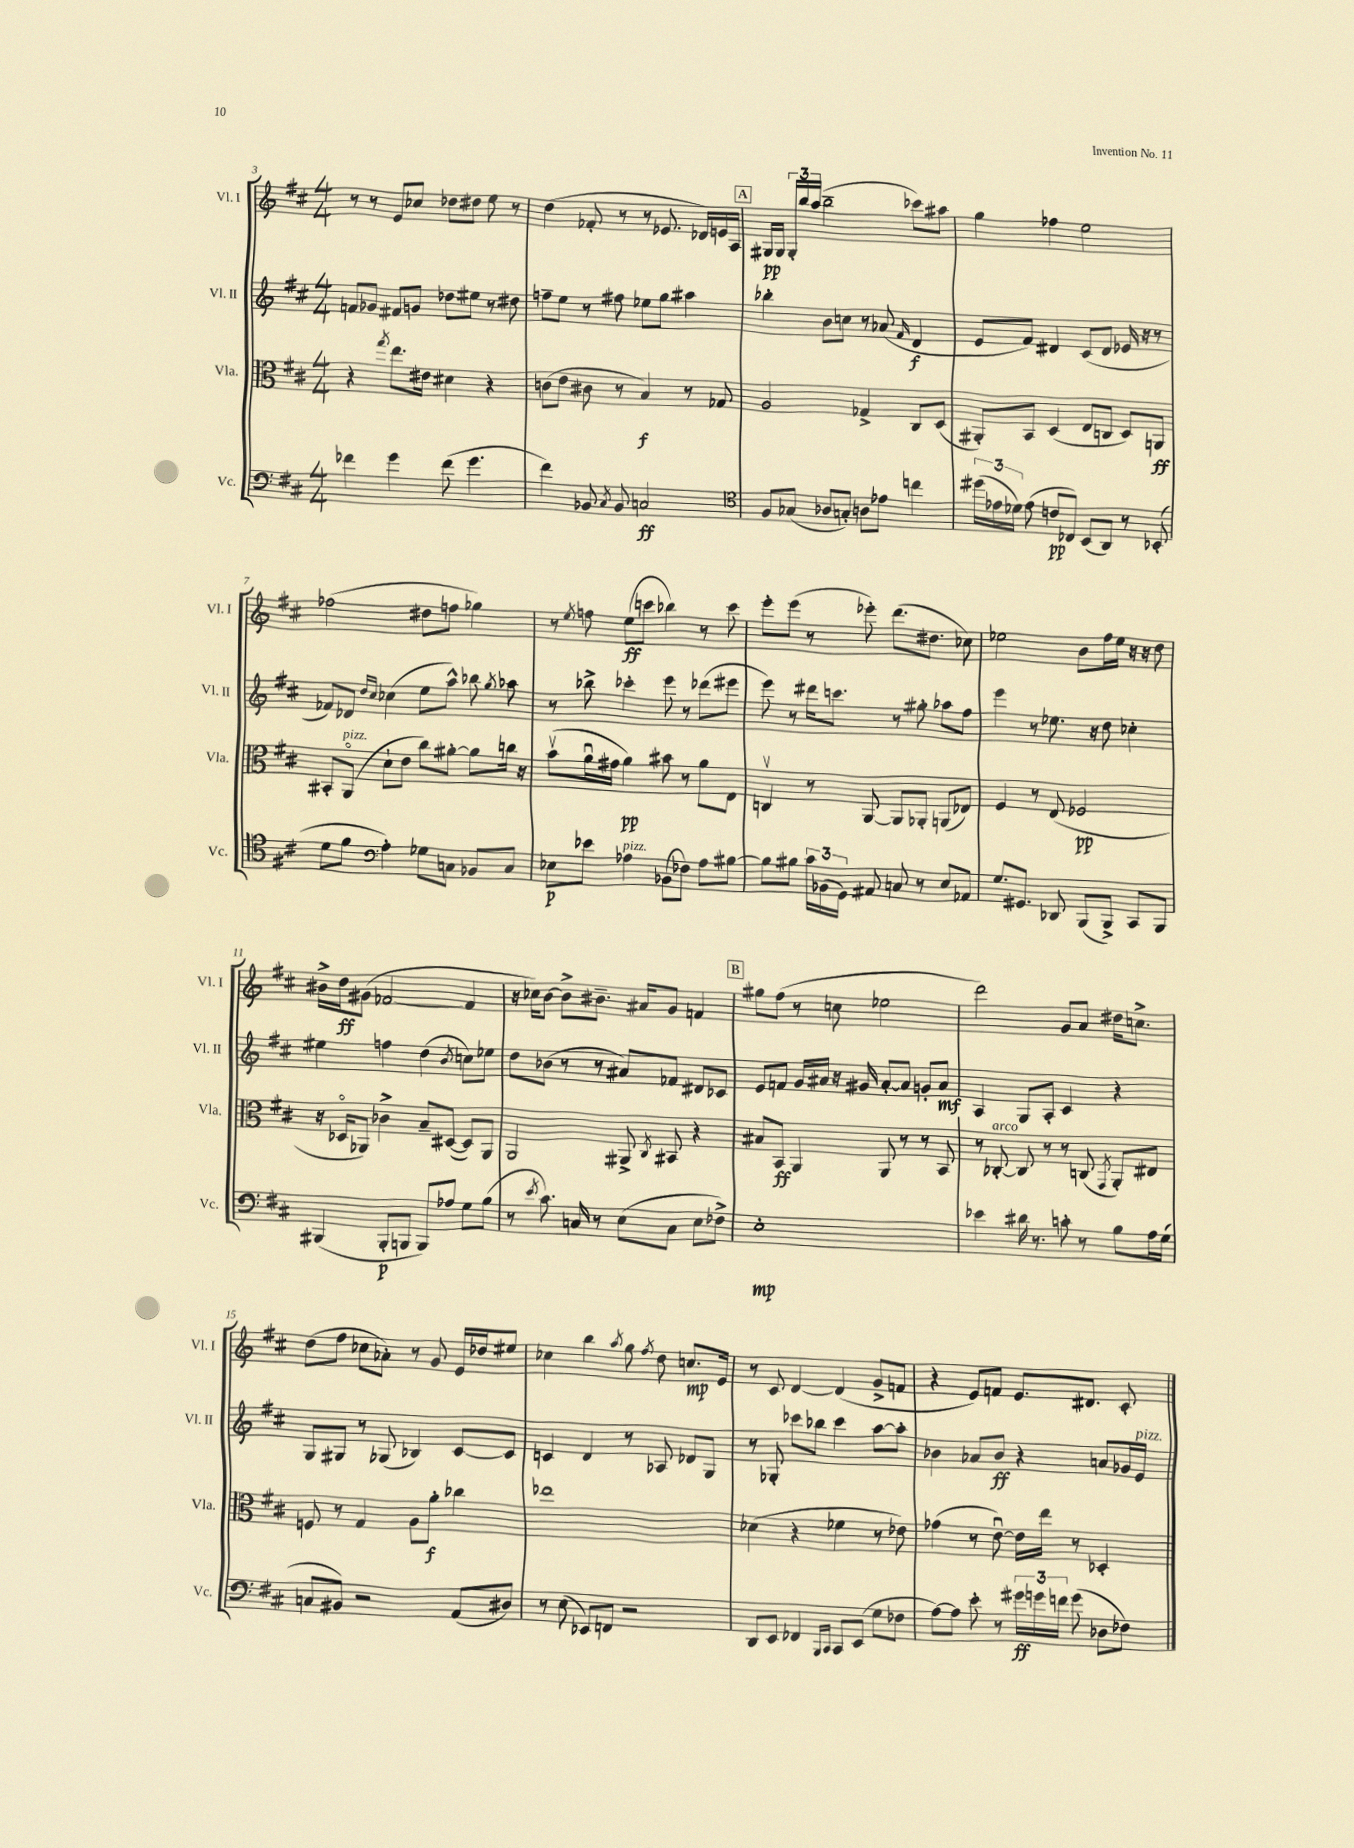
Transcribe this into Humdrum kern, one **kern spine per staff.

**kern	**dynam	**kern	**dynam	**kern	**dynam	**kern	**dynam
*part4	*part4	*part3	*part3	*part2	*part2	*part1	*part1
*staff4	*staff4	*staff3	*staff3	*staff2	*staff2	*staff1	*staff1
*I"Vc.	*	*I"Vla.	*	*I"Vl. II	*	*I"Vl. I	*
*I'Vc.	*	*I'Vla.	*	*I'Vl. II	*	*I'Vl. I	*
*clefF4	*	*clefC3	*	*clefG2	*	*clefG2	*
*k[f#c#]	*	*k[f#c#]	*	*k[f#c#]	*	*k[f#c#]	*
*M4/4	*	*M4/4	*	*M4/4	*	*M4/4	*
=3	=3	=3	=3	=3	=3	=3	=3
4f-X\	.	4r	.	8fn/L	.	8r	.
.	.	.	.	8g-X/J	.	8r	.
.	.	8qgg/	.	.	.	.	.
4g\	.	8.ee\L	.	8f#X/L	.	8e/L	.
.	.	.	.	8gn/J	.	8cc-X/J	.
.	.	16e#X\Jk	.	.	.	.	.
(8f-\	.	4d#X\	.	8dd-X\L	.	8dd-X\L	.
4.g\	.	.	.	8ee#X\J	.	8dd#X\J	.
.	.	4r	.	8r	.	8ee\	.
.	.	.	.	8dd#X\	.	8r	.
=4	=4	=4	=4	=4	=4	=4	=4
4f#\)	.	(8cn\L	.	8ffn~\L	.	(4dd\	.
.	.	8e\J	.	8ee\J	.	.	.
8BB-X/	.	8c#X\	.	8r	.	8f-X'/	.
8qC#/	.	.	.	.	.	.	.
8BB-/	.	8r	.	8ff#X\	.	8r	.
2Cn/	ff	4B/)	f	8ee-X\L	.	8r	.
.	.	.	.	8gg\J	.	8.e-X/	.
.	.	8r	.	4aa#X\	.	.	.
.	.	.	.	.	.	16d-X/LL)	.
.	.	8G-X/	.	.	.	16en/	.
.	.	.	.	.	.	16A/JJ	.
!!LO:REH:place=s1:t=A
=5	=5	=5	=5	=5	=5	=5	=5
*clefC4	*	*	*	*	*	*	*
8F#/L	.	2A/	.	4bb-X'\	.	16G#X/LL	pp
.	.	.	.	.	.	16G#/JJ	.
(8G-X/J	.	.	.	.	.	24G#'/LL	.
.	.	.	.	.	.	24bb/	.
.	.	.	.	.	.	(24aa/JJ	.
8A-X/L	.	.	.	8b\L	.	2bb~\	.
8Gn'/J)	.	.	.	8ccn\J	.	.	.
8An\L	.	4G-X^/	.	8r	.	.	.
8e-X\J	.	.	.	(8a-X/	.	.	.
.	.	.	.	16qqf#/	.	.	.
4ccn\	.	8C#/L	.	4d/	f	8ccc-X\L)	.
.	.	(8D/J	.	.	.	8aa#X\J	.
=6	=6	=6	=6	=6	=6	=6	=6
(24dd#X\LL	.	8AA#X'/L)	.	8e/L	.	4gg\	.
24e-X\	.	.	.	.	.	.	.
24d-X\JJ)	.	.	.	.	.	.	.
(8e-\	.	8BB/J	.	8f#/J)	.	.	.
8cn/L	pp	(4D/	.	4d#X/	.	4ff-X\	.
8C-X/J)	.	.	.	.	.	.	.
(8BB/L	.	8E/L	.	(8c#/L	.	2ee\	.
8AA/J)	.	8Cn/J	.	8d#/J	.	.	.
8r	.	8D/L)	.	16e-X/	.	.	.
.	.	.	.	16r	.	.	.
(8BB-X'/	.	8AAn/J	ff	8r	.	.	.
!!LO:LB:g=z
=7	=7	=7	=7	=7	=7	=7	=7
8d\L	.	8BB#X'/L	.	8f-X/L)	.	(2ff-X\	.
!	!	!LO:TX:a:i:t=pizz.	!	!	!	!	!
8f#\J	.	(8AA/J	.	8d-X/J	.	.	.
*clefF4	*	*	*	*	*	*	*
.	.	.	.	16qqdd/LL	.	.	.
.	.	.	.	16qqcc#/JJ	.	.	.
4A'\)	.	8d`\L	.	(4cc-X\	.	.	.
.	.	8e\J	.	.	.	.	.
8G-X\L	.	8cc#\L)	.	8ee\L	.	8dd#X\L	.
8Cn\J	.	[8a#X'\J	.	8aa^^\J)	.	8ffn\J	.
8BB-X/L	.	8a#\L]	.	8bb-X\	.	4gg-X\)	.
.	.	.	.	8qgg/	.	.	.
8C/J	.	16ccn\Jk	.	8aa-X\	.	.	.
.	.	16r	.	.	.	.	.
=8	=8	=8	=8	=8	=8	=8	=8
8E-X\L	p	(8bv\L	.	8r	.	8r	.
.	.	.	.	.	.	8qee/	.
8e-X\J	.	16au\L	.	8bb-X^\	.	8ffn\	.
.	.	16g#X\JJ	.	.	.	.	.
!LO:TX:a:i:t=pizz.	!	!	!	!	!	!	!
4A-X\	.	4a\)	pp	4ccc-X'\	.	(8ee\L	ff
.	.	.	.	.	.	8cccn\J	.
(8BB-X\L	.	8b#X\	.	8eee\	.	4bb-X\)	.
8F-X\J)	.	8r	.	8r	.	.	.
8A-\L	.	8a\L	.	(8ddd-X\L	.	8r	.
[8B#X\J	.	8E\J	.	8eee#X\J	.	8ccc\	.
=9	=9	=9	=9	=9	=9	=9	=9
8B#\L]	.	4Cnv/	.	8eee\)	.	8eee'\L	.
8B#X\J	.	.	.	8r	.	(8eee\J	.
24c#\LL	.	8r	.	16ddd#X\KL	.	8r	.
(24BB-X\	.	.	.	.	.	.	.
.	.	.	.	8.cccn\J	.	.	.
24GG\JJ)	.	.	.	.	.	.	.
8AA#X/	.	[8AA/	.	.	.	8eee-X'\)	.
8Cn/	.	8AA/L]	.	8r	.	(8.ddd\L	.
8r	.	8AA-X'/J	.	8gg#X'\	.	.	.
.	.	.	.	.	.	8.dd#X\J	.
8E/L	.	(8AAn/L	.	8aa-X\L	.	.	.
8AA-X/J	.	8E-X/J)	.	8ff#\J	.	8cc-X\)	.
=10	=10	=10	=10	=10	=10	=10	=10
8.G/L	.	4F#/	.	4eee\	.	2ee-X\	.
8.GG#X/J	.	.	.	.	.	.	.
.	.	8r	.	8r	.	.	.
8DD-X/	.	(8E/	.	8.ee-X\	.	.	.
(8BBB/L	.	2F-X/	pp	.	.	8b\L	.
.	.	.	.	16r	.	.	.
8BBB^/J)	.	.	.	8dd\	.	16ff#\L	.
.	.	.	.	.	.	16ee-\JJ	.
8CC#/L	.	.	.	4cc-X'\	.	16r	.
.	.	.	.	.	.	16r	.
8BBB/J	.	.	.	.	.	8dd\	.
!!LO:LB:g=z
=11	=11	=11	=11	=11	=11	=11	=11
(4BBB#X/	.	16r	.	4ee#X\	.	16b#X^\LL	.
.	.	16D-X/KL	.	.	.	16dd\J	ff
.	.	8AA-X/J)	.	.	.	(8g#X\J	.
8BBB#'/L	p	4c-X^\	.	4ffn\	.	[2f-X/	.
8BBBn/J	.	.	.	.	.	.	.
8BBB/L)	.	8B~/L	.	(4dd\	.	.	.
8A-X/J	.	([8D#X/J	.	.	.	.	.
.	.	.	.	8qb/	.	.	.
8G\L	.	8D#/L])	.	8ccn\L)	.	4f-/]	.
(8B\J	.	8AA-/J	.	8ee-X\J	.	.	.
=12	=12	=12	=12	=12	=12	=12	=12
8r	.	2AA/	.	8dd\L	.	16r	.
.	.	.	.	.	.	16cc-X\KL)	.
8qe/	.	.	.	.	.	.	.
8.c#\)	.	.	.	(8b-X\J	.	[8b\J	.
.	.	.	.	8r	.	8b^\L]	.
16Cn/	.	.	.	.	.	.	.
8r	.	.	.	8r	.	8.b#X~\J	.
(8E\L	.	8AA#X^/	.	8a#X/L)	.	.	.
.	.	.	.	.	.	16a#X/KL	.
.	.	8qC#/	.	.	.	.	.
8C\J	.	8BB#X/	.	8f-X/J	.	8g/J	.
8E\L	.	4r	.	8d#X/L	.	4fn/	.
8F-X^\J)	.	.	.	8c-X/J	.	.	.
!!LO:REH:place=s1:t=B
=13	=13	=13	=13	=13	=13	=13	=13
1E'	mp	8B#X/L	.	8e/L	.	8gg#X\L	.
.	.	8BB/J	ff	8fn/J	.	(8ff#\J	.
.	.	4AA/	.	16g/LL	.	8r	.
.	.	.	.	16a#X/JJ	.	.	.
.	.	.	.	16r	.	8ccn\	.
.	.	.	.	16g#X/	.	.	.
.	.	8AA/	.	[8a#'/L	.	2ee-X\	.
.	.	8r	.	8a#/J]	.	.	.
.	.	8r	.	8gn'/L	.	.	.
.	.	8BB/	.	8a#/J	mf	.	.
=14	=14	=14	=14	=14	=14	=14	=14
4e-X\	.	8r	.	4A/	.	2ddd\)	.
!	!	!LO:TX:a:i:t=arco	!	!	!	!	!
.	.	[8C-X'/	.	.	.	.	.
16d#X\	.	8C-/]	.	8G/L	.	.	.
8.r	.	.	.	.	.	.	.
.	.	8r	.	8A'/J	.	.	.
8cn'\	.	8r	.	4c#/	.	8g/L	.
8r	.	(8Cn/	.	.	.	8a/J	.
.	.	8qGG/	.	.	.	.	.
8B\L	.	8AA'/L)	.	4r	.	16dd#X\KL	.
.	.	.	.	.	.	8.ccn^\J	.
16A\L	.	8E#X/J	.	.	.	.	.
(16G\JJ	.	.	.	.	.	.	.
!!LO:LB:g=z
=15	=15	=15	=15	=15	=15	=15	=15
8Cn/L	.	8Fn/	.	8G/L	.	(8dd\L	.
8BB#X/J)	.	8r	.	8G#X/J	.	8ff#\J	.
2r	.	4G/	.	8r	.	8cc-X\L	.
.	.	.	.	(8G-X/	.	8a-X'\J)	.
.	.	8A\L	.	4B-X/)	.	8r	.
.	.	8a'\J	f	.	.	8g/	.
(8AA/L	.	4cc-X\	.	[8c#/L	.	16e/LL	.
.	.	.	.	.	.	16dd-X/J	.
8D#X/J)	.	.	.	8c#/J]	.	8ee#X/J	.
=16	=16	=16	=16	=16	=16	=16	=16
8r	.	1ee-X	.	4cn/	.	4cc-X\	.
(8E\	.	.	.	.	.	.	.
8EE-X/L)	.	.	.	4d/	.	4bb\	.
8FFn/J	.	.	.	.	.	.	.
.	.	.	.	.	.	8qaa/	.
2r	.	.	.	8r	.	8gg\	.
.	.	.	.	.	.	8qff#/	.
.	.	.	.	8A-X/	.	8dd\	.
.	.	.	.	8d-X/L	.	8.ccn/L	mp
.	.	.	.	8G/J	.	.	.
.	.	.	.	.	.	16e/Jk	.
=17	=17	=17	=17	=17	=17	=17	=17
8DD/L	.	(4d-X\	.	8r	.	8r	.
8EE/J	.	.	.	8G-X'/	.	8c#/	.
4FF-X/	.	4r	.	8ccc-X\L	.	[4d/	.
.	.	.	.	8bb-X\J	.	.	.
16qqBBB/LL	.	.	.	.	.	.	.
16qqCC#/JJ	.	.	.	.	.	.	.
8CC#/L	.	4f-X\	.	4ccc-\	.	(4d/]	.
(8EE/J	.	.	.	.	.	.	.
8G\L	.	8r	.	[8aa\L	.	8g^/L	.
8F-X\J	.	8e-X\)	.	8aa'\J]	.	8fn/J	.
=18	=18	=18	=18	=18	=18	=18	=18
[8A\L)	.	(4g-X\	.	4b-X\	.	4r	.
8A\J]	.	.	.	.	.	.	.
8e'\	.	8r	.	8a-X/L	.	8e/L)	.
8r	.	[8eu\)	.	8b-/J	ff	8fn/J	.
24g#X\LL	ff	16e\LL]	.	4r	.	8.e/L	.
24gn\	.	.	.	.	.	.	.
.	.	16ee\JJ	.	.	.	.	.
24fn\JJ	.	.	.	.	.	.	.
(8g\	.	8r	.	.	.	.	.
.	.	.	.	.	.	8.d#X/J	.
8D-X\L	.	4D-X'/	.	8an/L	.	.	.
8F-X\J)	.	.	.	16g-X/L	.	8c#'/	.
!	!	!	!	!LO:TX:a:i:t=pizz.	!	!	!
.	.	.	.	16e/JJ	.	.	.
==	==	==	==	==	==	==	==
*-	*-	*-	*-	*-	*-	*-	*-
